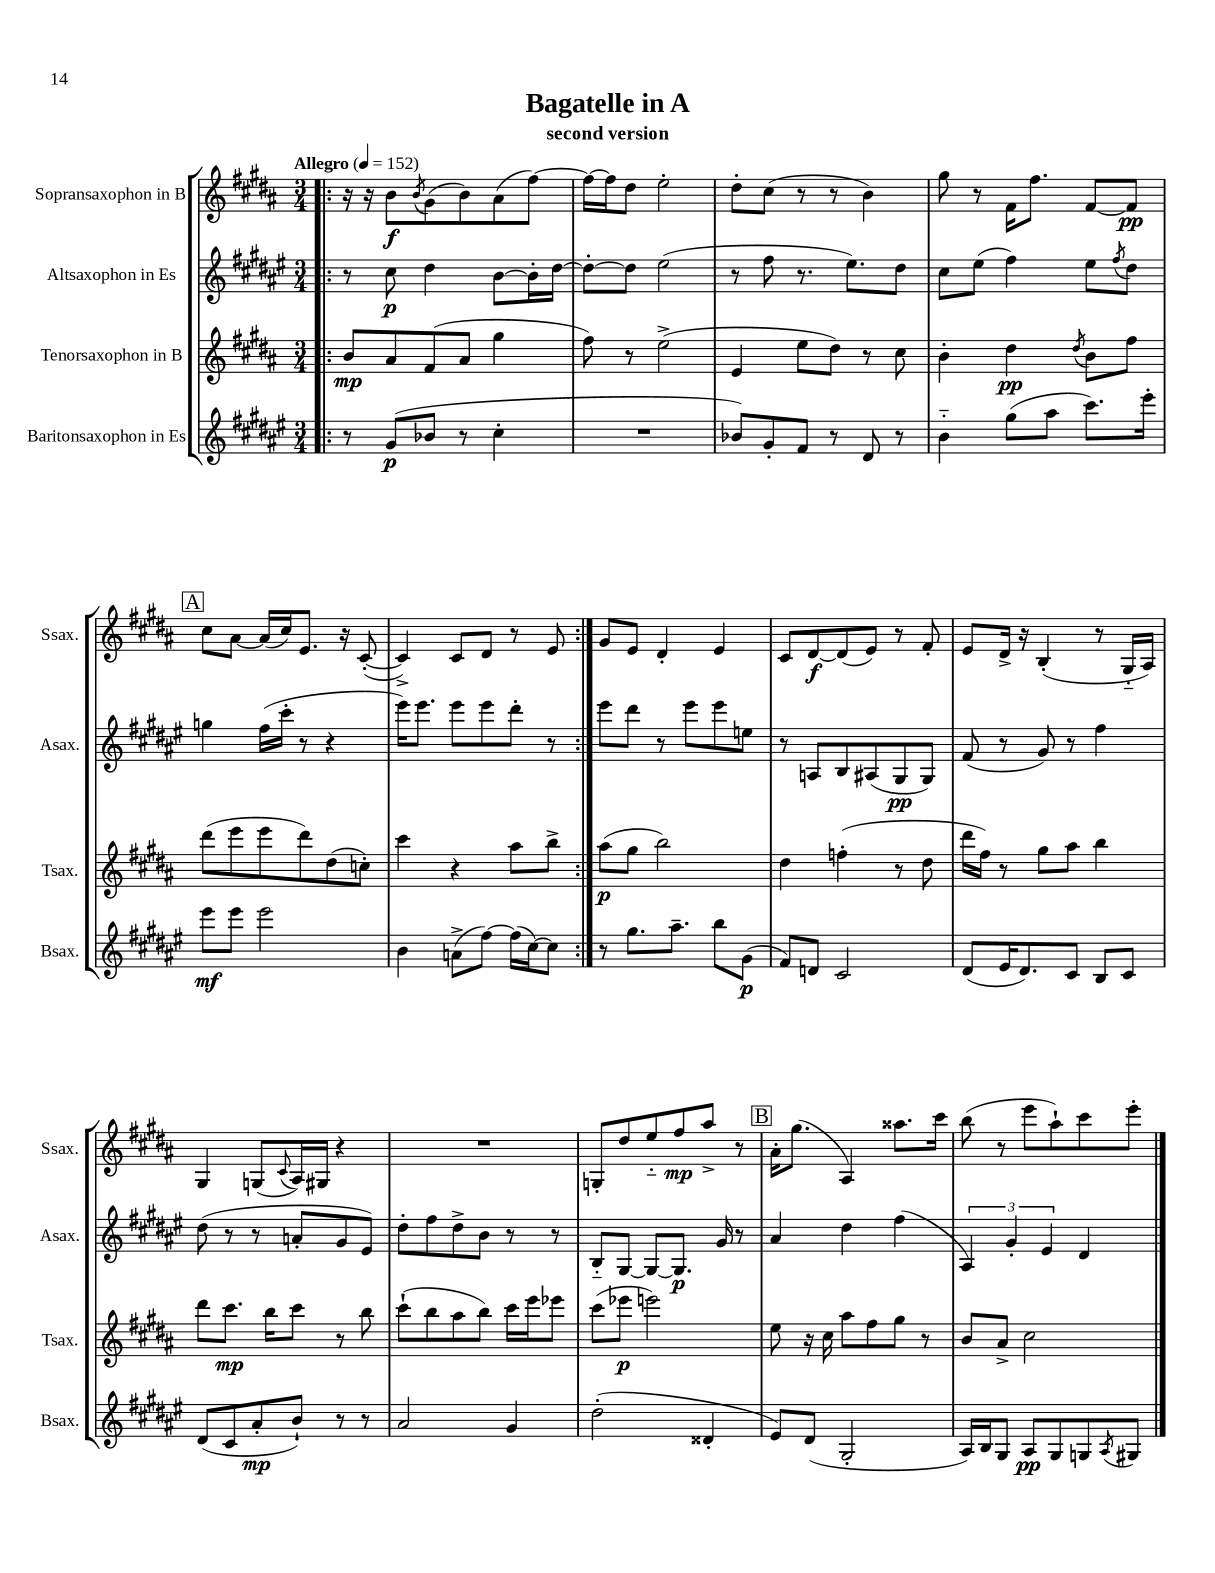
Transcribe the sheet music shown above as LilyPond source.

\header { title = "Bagatelle in A" subtitle = "second version" }
<<
\new StaffGroup <<
\new Staff = "s0" \with { instrumentName = "Sopransaxophon in B" shortInstrumentName = "Ssax." } {
    \clef treble \key b \major \numericTimeSignature \time 3/4 \tempo "Allegro" 4 = 152
    \repeat volta 2 { \bar ".|:" r16 r16 b'8\f \acciaccatura { b'8 } gis'8( b'8) ais'8( fis''8~) |
    fis''16~ fis''16 dis''8 e''2-. |
    dis''8-. cis''8( r8 r8 b'4) |
    gis''8 r8 fis'16 fis''8. fis'8~ fis'8\pp |
    \mark \markup { \box "A" } cis''8 ais'8~ ais'16( cis''16) e'8. r16 cis'8~-.( |
    cis'4->) cis'8 dis'8 r8 e'8 | }
    gis'8 e'8 dis'4-. e'4 |
    cis'8 dis'8~\f dis'8( e'8) r8 fis'8-. |
    e'8 dis'16-> r16 b4-.( r8 gis16-_ ais16) |
    gis4 g8( \appoggiatura { cis'8 } ais16) gis16 r4 |
    R2. |
    g8-. dis''8 e''8-_ fis''8\mp ais''8-> r8 |
    \mark \markup { \box "B" } ais'16-. gis''8.( ais4) aisis''8. cis'''16 |
    b''8( r8 e'''8 ais''8-!) cis'''8 e'''8-. \bar "|." |
}
\new Staff = "s1" \with { instrumentName = "Altsaxophon in Es" shortInstrumentName = "Asax." } {
    \clef treble \key fis \major \numericTimeSignature \time 3/4
    \repeat volta 2 { \bar ".|:" r8 cis''8\p dis''4 b'8~ b'16-. dis''16~ |
    dis''8~-. dis''8 eis''2( |
    r8 fis''8 r8. eis''8.) dis''8 |
    cis''8 eis''8( fis''4) eis''8 \acciaccatura { fis''8 } dis''8 |
    \mark \markup { \box "A" } g''4 fis''16( cis'''16-. r8 r4 |
    eis'''16) eis'''8. eis'''8 eis'''8 dis'''8-. r8 | }
    eis'''8 dis'''8 r8 eis'''8 eis'''8 e''8 |
    r8 a8 b8 ais8( gis8\pp gis8) |
    fis'8( r8 gis'8) r8 fis''4 |
    dis''8( r8 r8 a'8-. gis'8 eis'8) |
    dis''8-. fis''8 dis''8-> b'8 r8 r8 |
    b8-_ gis8~ gis8~ gis8.\p gis'16 r8 |
    \mark \markup { \box "B" } ais'4 dis''4 fis''4( |
    \tuplet 3/2 { ais4) gis'4-. eis'4 } dis'4 \bar "|." |
}
\new Staff = "s2" \with { instrumentName = "Tenorsaxophon in B" shortInstrumentName = "Tsax." } {
    \clef treble \key b \major \numericTimeSignature \time 3/4
    \repeat volta 2 { \bar ".|:" b'8\mp ais'8 fis'8( ais'8 gis''4 |
    fis''8) r8 e''2->( |
    e'4 e''8 dis''8) r8 cis''8 |
    b'4-. dis''4\pp \acciaccatura { dis''8 } b'8 fis''8 |
    \mark \markup { \box "A" } dis'''8( e'''8 e'''8 dis'''8) dis''8( c''8-.) |
    cis'''4 r4 ais''8 b''8-> | }
    ais''8\p( gis''8 b''2) |
    dis''4 f''4-.( r8 dis''8 |
    dis'''16 fis''16) r8 gis''8 ais''8 b''4 |
    dis'''8 cis'''8.\mp b''16 cis'''8 r8 b''8 |
    cis'''8-!( b''8 ais''8 b''8) cis'''16 e'''16 ees'''8 |
    cis'''8( ees'''8\p e'''2) |
    \mark \markup { \box "B" } e''8 r16 cis''16 ais''8 fis''8 gis''8 r8 |
    b'8 ais'8-> cis''2 \bar "|." |
}
\new Staff = "s3" \with { instrumentName = "Baritonsaxophon in Es" shortInstrumentName = "Bsax." } {
    \clef treble \key fis \major \numericTimeSignature \time 3/4
    \repeat volta 2 { \bar ".|:" r8 gis'8\p( bes'8 r8 cis''4-. |
    R2. |
    bes'8) gis'8-. fis'8 r8 dis'8 r8 |
    b'4-_ gis''8( ais''8 cis'''8.) eis'''16-. |
    \mark \markup { \box "A" } eis'''8\mf eis'''8 eis'''2 |
    b'4 a'8->( fis''8~) fis''16( cis''16~) cis''8 | }
    r8 gis''8. ais''8.-- b''8 gis'8\p( |
    fis'8) d'8 cis'2 |
    dis'8( eis'16 dis'8.) cis'8 b8 cis'8 |
    dis'8( cis'8 ais'8-.\mp b'8-!) r8 r8 |
    ais'2 gis'4 |
    dis''2-.( disis'4-. |
    \mark \markup { \box "B" } eis'8) dis'8( gis2-. |
    ais16) b16 gis8 ais8\pp gis8 g8 \acciaccatura { ais8 } gis8 \bar "|." |
}
>>
>>
\layout { \context { \Score \remove "Bar_number_engraver" } }
